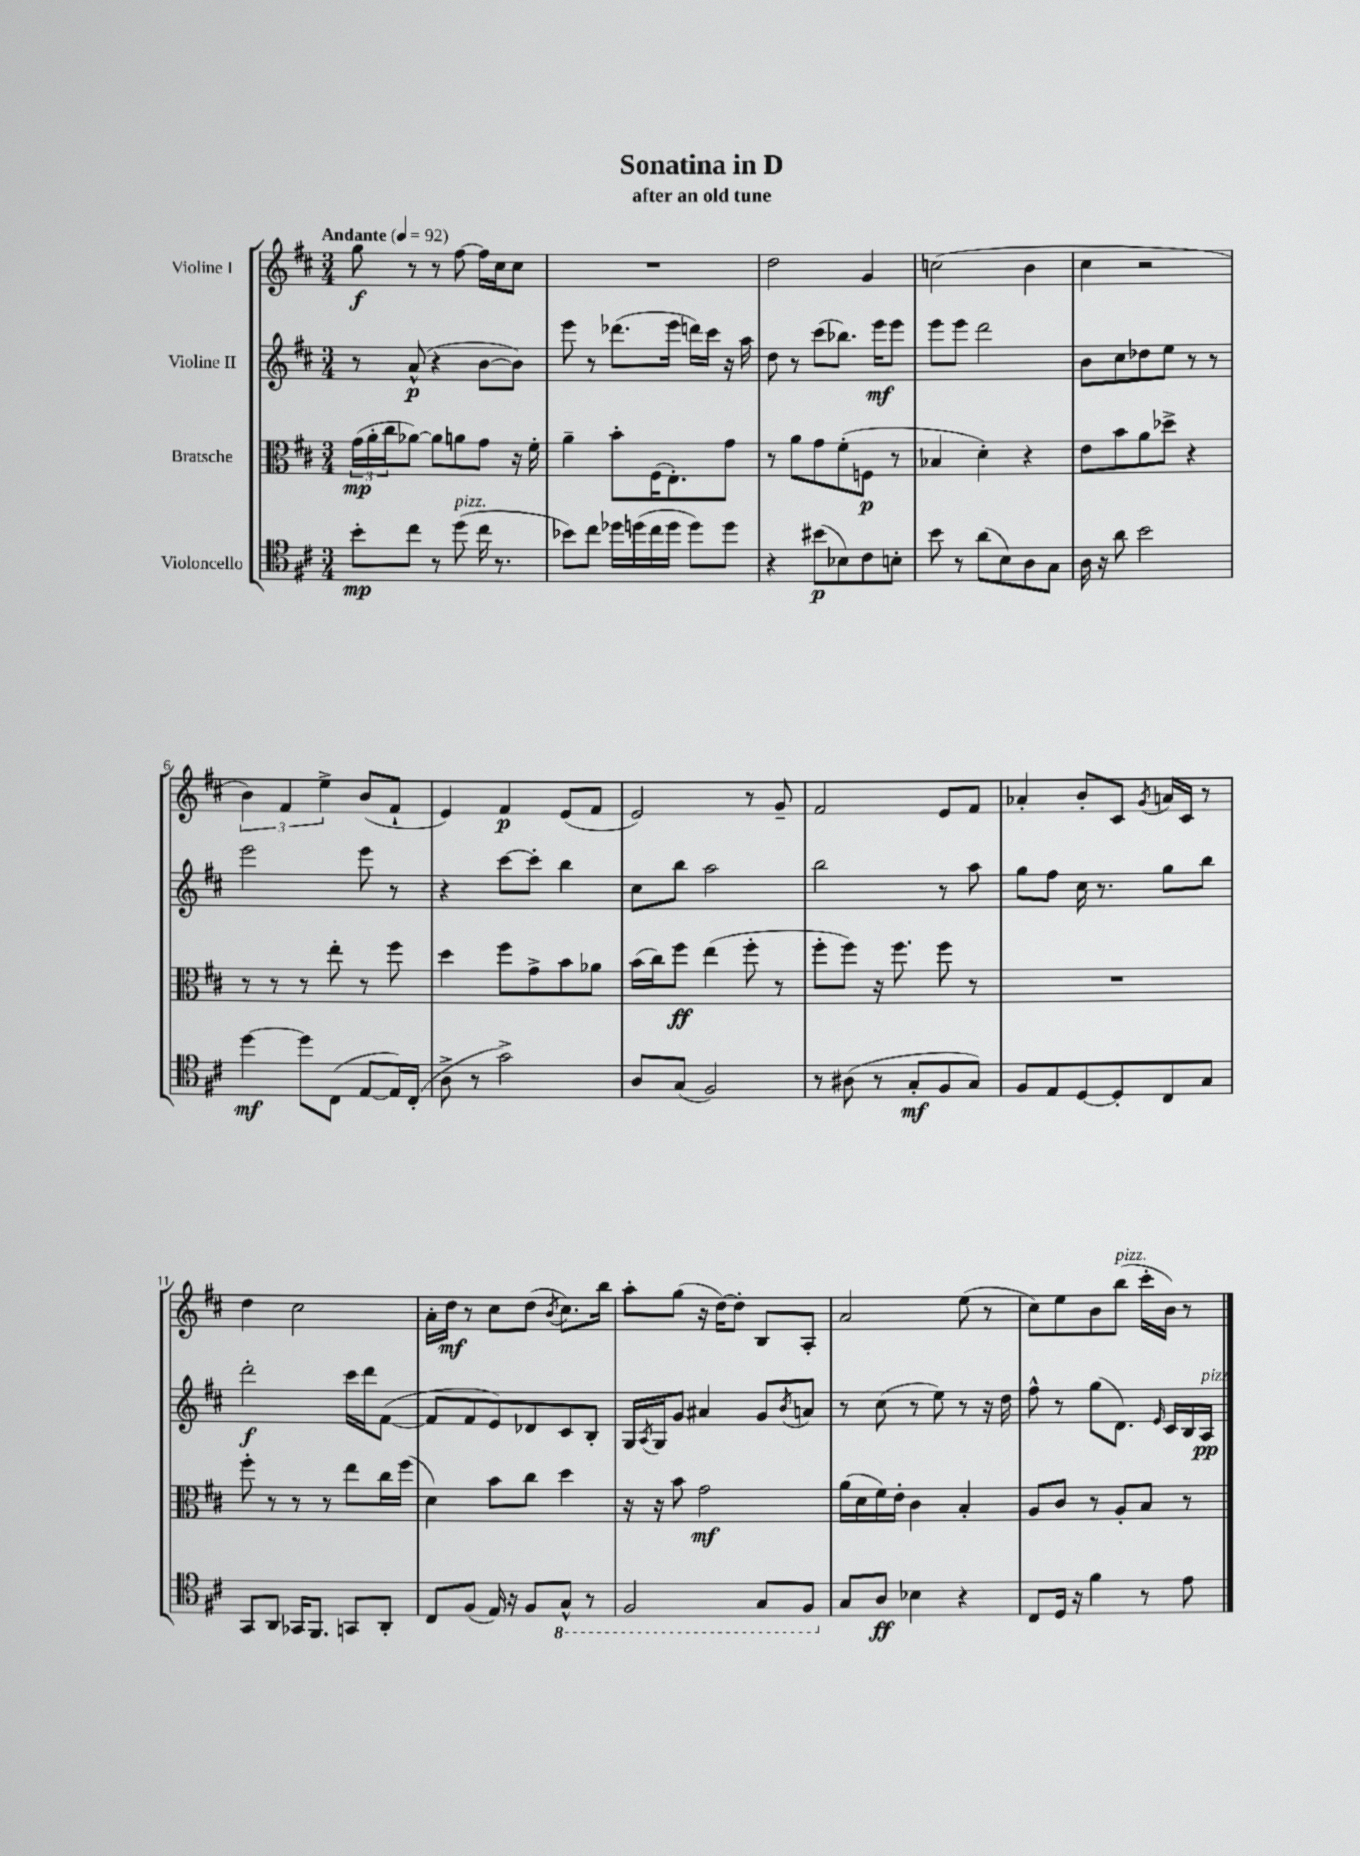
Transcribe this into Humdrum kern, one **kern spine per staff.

**kern	**kern	**kern	**kern
*staff4	*staff3	*staff2	*staff1
*clefC4	*clefC3	*clefG2	*clefG2
*k[f#c#]	*k[f#c#]	*k[f#c#]	*k[f#c#]
*M3/4	*M3/4	*M3/4	*M3/4
*MM92	*MM92	*MM92	*MM92
8b'	(24g	8r	8gg
.	24a'	.	.
.	24cc#	.	.
8cc#	[8a-)	(8a^^	8r
8r	8a-]	4r	8r
(8dd	8a	.	[8ff#
16cc#	8g	[8b	16ff#]
8.r	.	.	16cc#
.	16r	8b])	8cc#
.	16f#'	.	.
=	=	=	=
8b-)	4a~	8eee	2.r
8cc#	.	8r	.
16dd-	8b'	(8.ddd-	.
(16dd	.	.	.
16cc#	(16F#	.	.
16dd	8.E')	16eee	.
8dd)	.	16ddd)	.
.	.	16ccc#	.
8dd	8g	16r	.
.	.	16aa	.
=	=	=	=
4r	8r	8dd	2dd
.	8a	8r	.
(8b#	8g	(8ccc#	.
8B-)	(8f#'	8.bb-)	.
8c#	8F	.	4g
.	.	16eee	.
8B'	8r	8eee	.
=	=	=	=
8b	4B-	8eee	(2cc
8r	.	8eee	.
(8a	4d')	2ddd	.
8B)	.	.	.
8A	4r	.	4b
8G	.	.	.
=	=	=	=
16A	8e	8b	4cc#
16r	.	.	.
8a	8b	8cc#	.
2b	8a	8dd-	2r
.	8dd-^	8ee	.
.	4r	8r	.
.	.	8r	.
=	=	=	=
[4dd	8r	2eee	6b)
.	8r	.	.
.	.	.	6f#
8dd]	8r	.	.
.	.	.	6ee^
(8C#	8ee'	.	.
[8E	8r	8eee	(8b
16E])	8ff#	8r	8f#`
(16C#'	.	.	.
=	=	=	=
8A^	4dd	4r	4e)
8r	.	.	.
2g^)	8ff#	[8ccc#	4f#
.	8g^	8ccc#']	.
.	8b	4bb	(8e
.	8a-	.	8f#
=	=	=	=
8A	(16b	8cc#	2e)
.	16cc#)	.	.
(8G	8ff#	8bb	.
2F#)	(4ee	2aa	.
.	8ff#'	.	8r
.	8r	.	8g~
=	=	=	=
8r	8ff#'	2bb	2f#
(8A#	8ff#)	.	.
8r	16r	.	.
.	8.ff#	.	.
8G'	.	.	.
8F#	8ff#	8r	8e
8G)	8r	8aa	8f#
=	=	=	=
8F#	2.r	8gg	4a-'
8E	.	8ff#	.
[8D	.	16cc#	8b'
.	.	8.r	.
8D']	.	.	8c#
.	.	.	8qg
8C#	.	8gg	16a
.	.	.	16c#
8G	.	8bb	8r
=	=	=	=
8GG	8ff#'	2ddd'	4dd
8AA	8r	.	.
16GG-	8r	.	2cc#
8.FF#	.	.	.
.	8r	.	.
8GG	8ee	16ccc#	.
.	.	16ddd	.
8AA'	16cc#	([8f#	.
.	(16ff#	.	.
=	=	=	=
8C#	4d)	8f#]	16a'
.	.	.	16dd
(8F#	.	8f#	8r
16E)	8b	8e)	8cc#
16r	.	.	.
8F#	8cc#	8d-	(8dd
.	.	.	8qb
8GG^^	4dd	8c#	8.cc#)
8r	.	8B'	.
.	.	.	16bb
=	=	=	=
2FF#	16r	16G	8aa'
.	.	8qA	.
.	16r	16G	.
.	8b	8g	(8gg
.	2g	4a#	16r
.	.	.	[16dd)
.	.	.	8dd']
8GG	.	8g	8B
.	.	8qb	.
8FF#	.	8a	8A'
=	=	=	=
8G	(16a	8r	2a
.	16d	.	.
8A	16f#)	(8cc#	.
.	16e'	.	.
4B-	4c#	8r	.
.	.	8ee)	.
4r	4B'	8r	(8ee
.	.	16r	8r
.	.	16dd	.
=	=	=	=
8C#	8A	8ff#^^	8cc#)
16D	8c#	8r	8ee
16r	.	.	.
4f#	8r	(8gg	8b
.	8A'	8.d)	(8bb
8r	8B	.	16ccc#'
.	.	16qqe	.
.	.	16c#	16b)
8e	8r	16B	8r
.	.	16A	.
==	==	==	==
*-	*-	*-	*-
